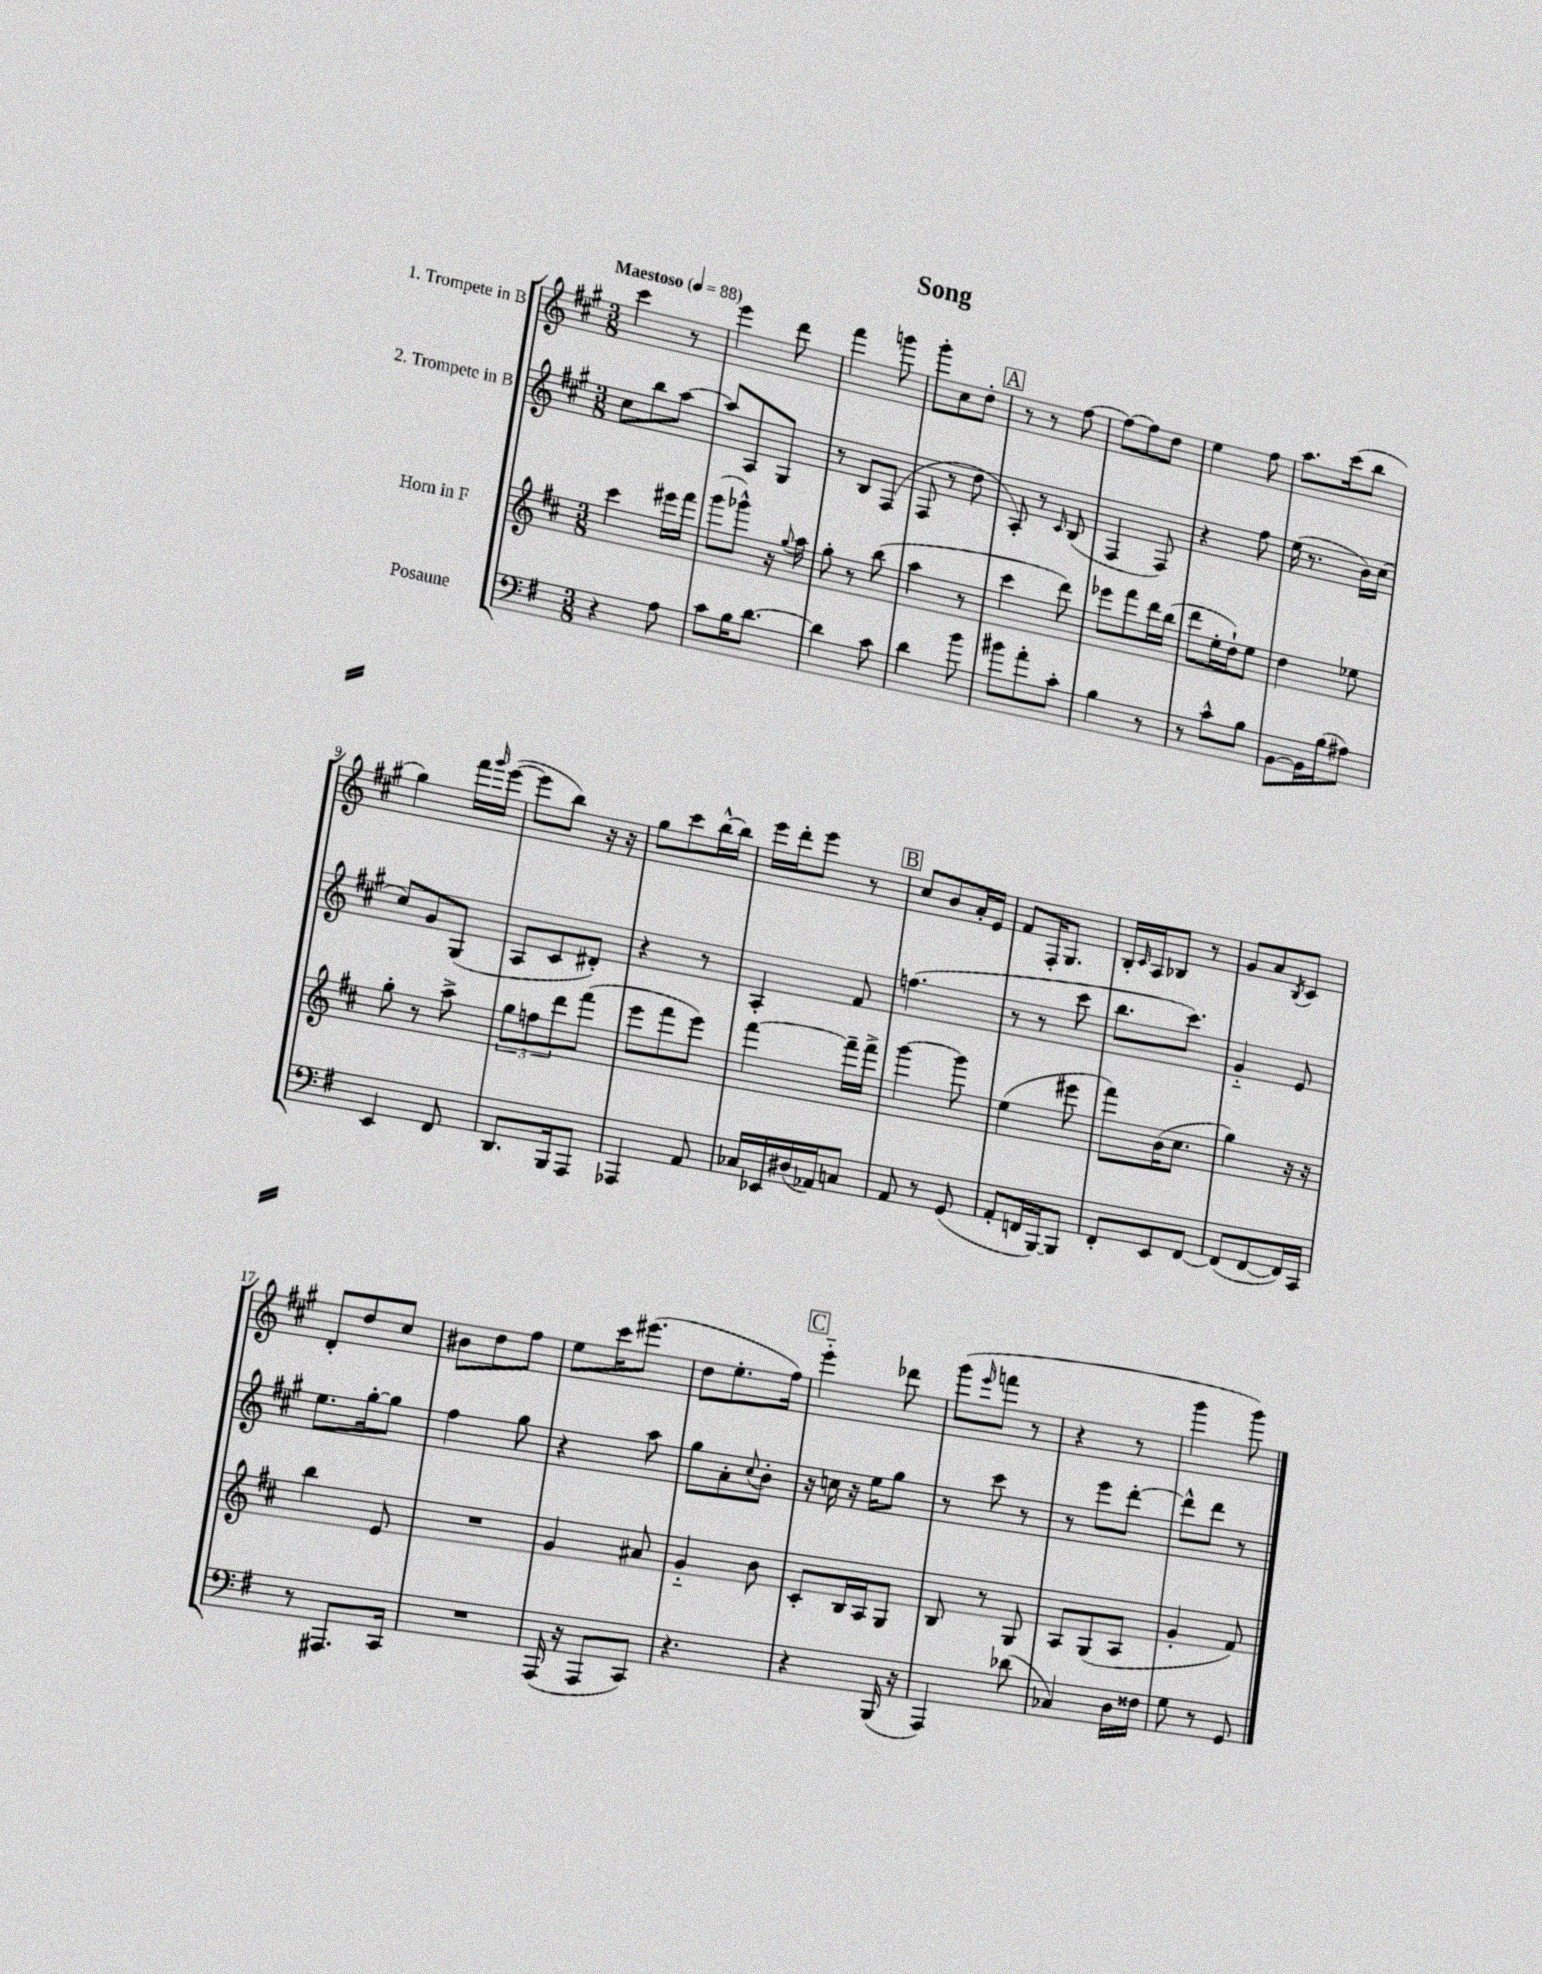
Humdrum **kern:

**kern	**kern	**kern	**kern
*staff4	*staff3	*staff2	*staff1
*clefF4	*clefG2	*clefG2	*clefG2
*k[f#]	*k[f#c#]	*k[f#c#g#]	*k[f#c#g#]
*M3/8	*M3/8	*M3/8	*M3/8
*MM88	*MM88	*MM88	*MM88
4r	4ccc#	8cc#	4ccc#
.	.	8bb	.
8A	16eee#	[8aa	8r
.	16fff#	.	.
=	=	=	=
8c	(8ggg	8aa]	4eee
16B	8ggg-^^)	8A	.
[8.d	.	.	.
.	16r	8G#	8ddd
.	8qqgg	.	.
.	16aa	.	.
=	=	=	=
4d]	8gg'	8r	4fff#
.	8r	8B	.
8c	(8bb	(8F#	8ggg
=	=	=	=
4d	4aa	8F#	8ggg#'
.	.	8r	8cc#
8b	8r	8dd	8dd'
=	=	=	=
8b#	4ccc#	8A')	8r
8a'	.	8r	8r
.	.	16qqc#	.
8c'	8ddd)	(8B	[8ff#
=	=	=	=
4B	8eee-	4F#	8ff#_
.	8fff#	.	8ff#]
8r	16ddd	8F#)	8dd
.	(16bb	.	.
=	=	=	=
8r	8ddd	4r	4ee
8c^^	16ee'	.	.
.	16dd`)	.	.
8B	8ee	8ff#	8ff#
=	=	=	=
[8BB	4dd	(16ee	8.aa
.	.	8.r	.
16BB]	.	.	.
(16B	.	.	(16ccc#
8A#)	8ee-	16b)	8bb
.	.	(16cc#	.
=	=	=	=
4EE	8gg'	8cc#)	4gg#)
.	8r	8g#	.
8FF#	8aa^	(8G#	16fff#
.	.	.	16qqggg#
.	.	.	([16eee
=	=	=	=
8.DD	12gg	8A	8eee]
.	12ff	.	.
.	.	8c#	8bb)
.	12ddd	.	.
16BBB	.	.	.
8AAA	(8fff#	8d#')	16r
.	.	.	16r
=	=	=	=
4AAA-	8eee	4r	8gg#
.	8fff#	.	8ccc#
8AA	8eee)	8r	[16bb^^
.	.	.	16bb]
=	=	=	=
16C-	[4fff#	4A'	16eee
16EE-	.	.	16ddd'
(16D#	.	.	8eee
16AA-)	.	.	.
8C	16fff#~]	8f#	8r
.	16fff#^	.	.
=	=	=	=
8AA	[4ggg	(4.ff	8cc#
8r	.	.	8b
(8GG	8ggg]	.	16a'
.	.	.	16e
=	=	=	=
8AA'	(4ee	8r	8f#
16FF	.	8r	16F#'
[16BBB)	.	.	8.G#
8BBB]	8eee#	8ccc#	.
=	=	=	=
8FF#'	8fff#)	8.bb	16B'
.	.	.	16qqc#
.	.	.	16A
8EE	(16b	.	8B-
.	8.cc#	8.ccc#)	.
[8FF#	.	.	8r
=	=	=	=
(8FF#]	4gg)	4g#'~	8g#
[8FF#	.	.	8a
.	.	.	8qB
16FF#])	16r	8e	8c#
16CC	16r	.	.
=	=	=	=
8r	4bb	8.ee	8d'
8.AAA#	.	.	8dd
.	.	[16gg#'	.
.	8e	8gg#]	8cc#
16CC	.	.	.
=	=	=	=
4.r	4.r	4ff#	8b#
.	.	.	8dd
.	.	8gg#	8ff#
=	=	=	=
(16AAA	4g	4r	8ee
16r	.	.	.
8AAA	.	.	16ccc#
.	.	.	(8.eee#
8CC)	8a#	8aa	.
=	=	=	=
4.r	4g'~	8gg#	8dd
.	.	8a'	8.ee'
.	.	8qqcc#	.
.	8b	8b'	.
.	.	.	16ff#)
=	=	=	=
4r	8c#'	16r	4eee'~
.	.	16cc	.
.	16B	16r	.
.	16A	16ee	.
(16BBB	8G	8gg#	8ddd-
16r	.	.	.
=	=	=	=
4AAA)	8B	8r	(8ggg#
.	.	.	16qqeee
.	8r	8ccc#	8fff
(8d-	8G	8r	8r
=	=	=	=
4C-)	8A	8r	4r
.	(8G	8eee	.
16D	8A	[8ddd'	8r
16F##	.	.	.
=	=	=	=
8G	4g'	8ddd^^]	4ggg#
8r	.	8ddd	.
8GG	8f#)	8r	8ggg#)
==	==	==	==
*-	*-	*-	*-
